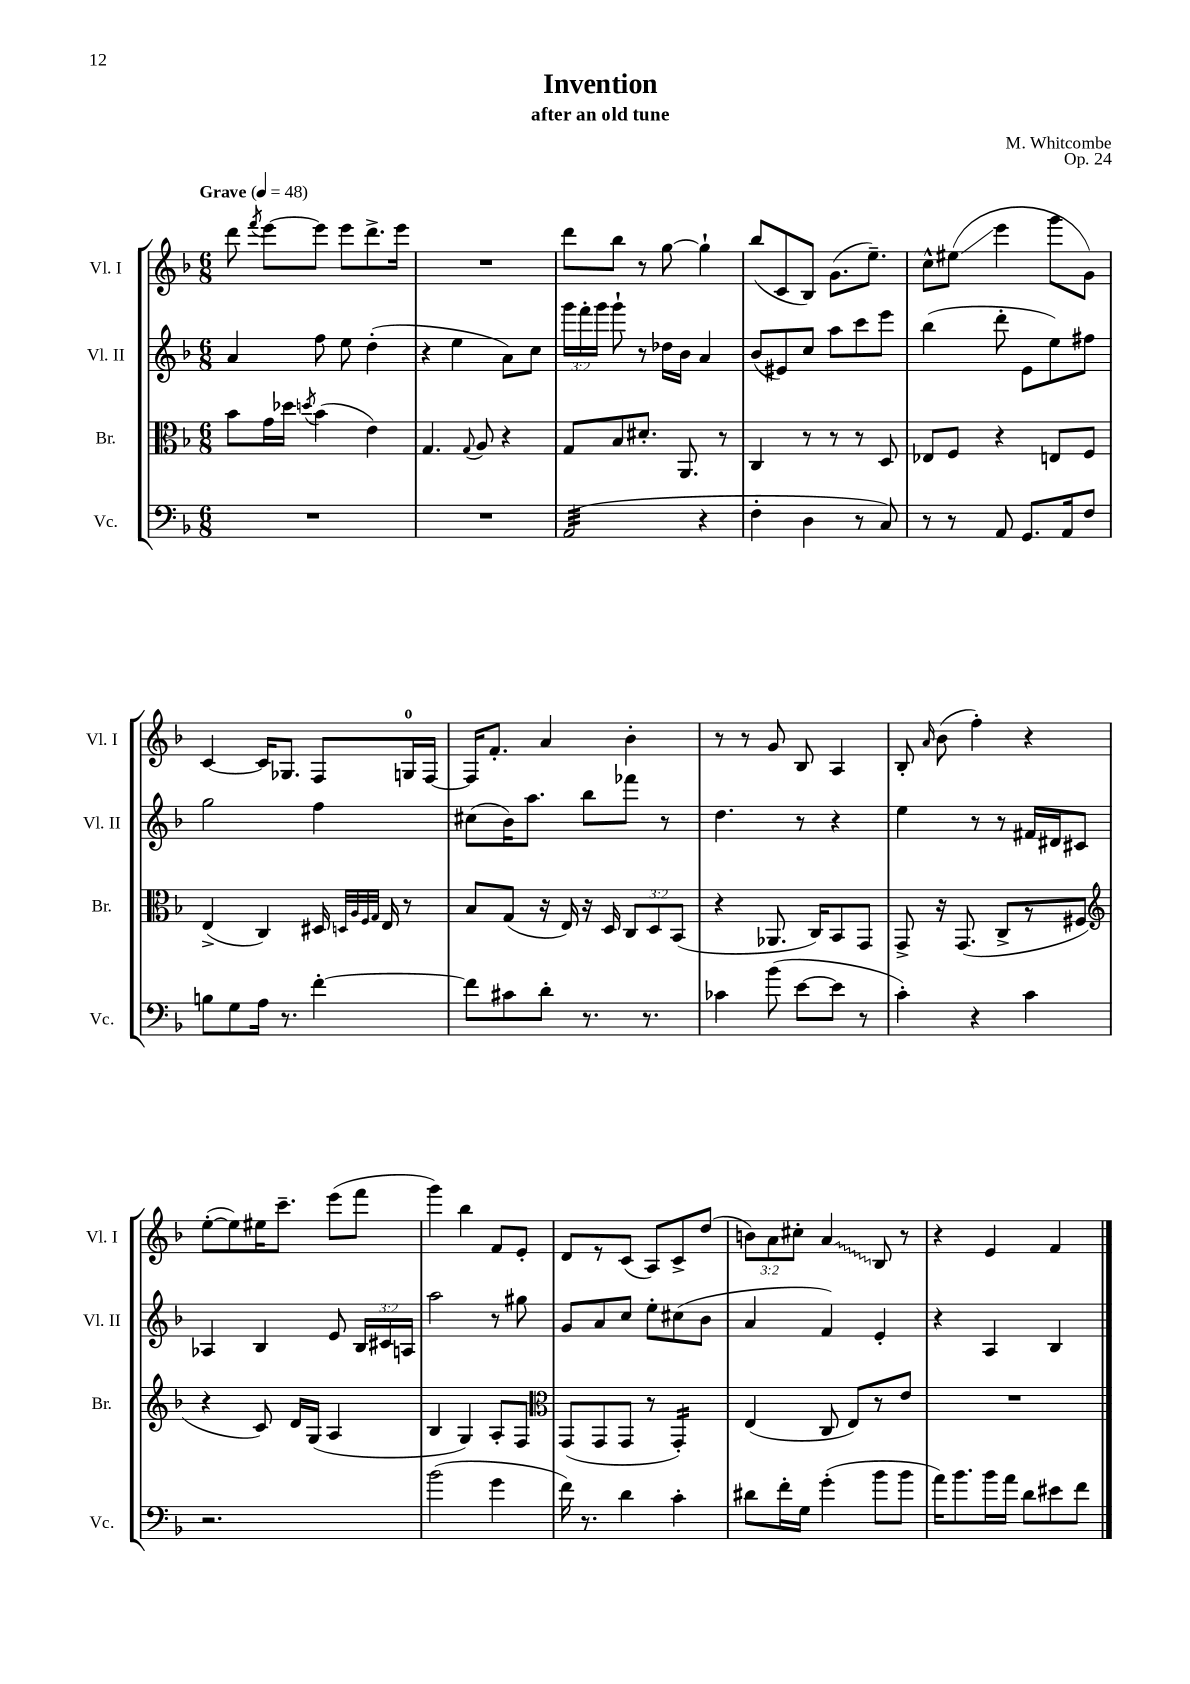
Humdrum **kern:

**kern	**kern	**kern	**kern
*staff4	*staff3	*staff2	*staff1
*clefF4	*clefC3	*clefG2	*clefG2
*k[b-]	*k[b-]	*k[b-]	*k[b-]
*M6/8	*M6/8	*M6/8	*M6/8
*MM48	*MM48	*MM48	*MM48
2.r	8b-	4a	8ddd
.	.	.	8qfff
.	16g	.	[8eee
.	16dd-	.	.
.	8qdd	.	.
.	(4b-	8ff	8eee]
.	.	8ee	8eee
.	4e)	(4dd'	8.ddd^
.	.	.	16eee
=	=	=	=
2.r	4.G	4r	2.r
.	.	4ee	.
.	8qqG	.	.
.	8A	.	.
.	4r	8a)	.
.	.	8cc	.
=	=	=	=
(2AA	8G	24ggg	8ddd
.	.	24fff'	.
.	.	24ggg	.
.	8B-	8ggg`	8bb-
.	8.d#'	8r	8r
.	.	16dd-	[8gg
.	8.AA	16b-	.
4r	.	4a	4gg`]
.	8r	.	.
=	=	=	=
4F'	4C	(8b-	(8bb-
.	.	8e#)	8c
4D	8r	8cc	8B-)
.	8r	8aa	(8.g
8r	8r	8ccc	.
.	.	.	8.ee~)
8C)	8D	8eee	.
=	=	=	=
8r	8E-	(4bb-	8cc^^
8r	8F	.	(8ee#
8AA	4r	8ddd'	4eee
8.GG	.	8e	.
.	8E	8ee)	8ggg
16AA	.	.	.
8F	8F	8ff#	8g)
=	=	=	=
8B	(4E^	2gg	[4c
8G	.	.	.
16A	4C)	.	16c]
8.r	.	.	8.G-
[4f'	16D#	4ff	8F
.	32qqD	.	.
.	32qqA	.	.
.	32qqF	.	.
.	32qqG	.	.
.	16E	.	.
.	8r	.	16G
.	.	.	[16F
=	=	=	=
8f]	8B-	(8cc#	16F]
.	.	.	8.f'
8c#	(8G	16b-)	.
.	.	8.aa	.
8d'	16r	.	4a
.	16E)	.	.
8.r	16r	8bb-	.
.	16D	.	.
.	12C	8fff-	4b-'
8.r	.	.	.
.	12D	.	.
.	.	8r	.
.	(12BB-	.	.
=	=	=	=
4c-	4r	4.dd	8r
.	.	.	8r
(8b-	8.AA-	.	8g
[8e	.	8r	8B-
.	16C)	.	.
8e]	8BB-	4r	4A
8r	8GG	.	.
=	=	=	=
4c')	8GG^	4ee	8B-'
.	.	.	16qqa
.	16r	.	(8b-
.	(8.GG	.	.
4r	.	8r	4ff')
.	8C^	8r	.
4c	8r	16f#	4r
.	.	16d#	.
.	8F#	8c#	.
=	=	=	=
*	*clefG2	*	*
2.r	4r	4A-	([8ee'
.	.	.	8ee])
.	8c)	4B-	16ee#
.	.	.	8.ccc~
.	16d	.	.
.	(16G	.	.
.	4A	8e	(8eee
.	.	24B-	8fff
.	.	24c#	.
.	.	24A	.
=	=	=	=
(2b-	4B-	2aa	4ggg)
.	4G)	.	4bb-
4g	8A'	8r	8f
.	8F	8gg#	8e'
=	=	=	=
*	*clefC3	*	*
16f)	(8GG	8g	8d
8.r	.	.	.
.	8GG	8a	8r
4d	8GG	8cc	(8c
.	8r	8ee'	8A)
4c'	4GG')	(8cc#	8c^
.	.	8b-	(8dd
=	=	=	=
8d#	(4E	4a	12b)
.	.	.	12a
16f'	.	.	.
.	.	.	12cc#'
16G	.	.	.
(4g'	8C	4f)	4a
.	8E)	.	.
8b-	8r	4e'	8B-
8b-	8e	.	8r
=	=	=	=
16a)	2.r	4r	4r
8.b-	.	.	.
16b-	.	4A	4e
16a	.	.	.
8d	.	.	.
8e#	.	4B-	4f
8f	.	.	.
==	==	==	==
*-	*-	*-	*-
